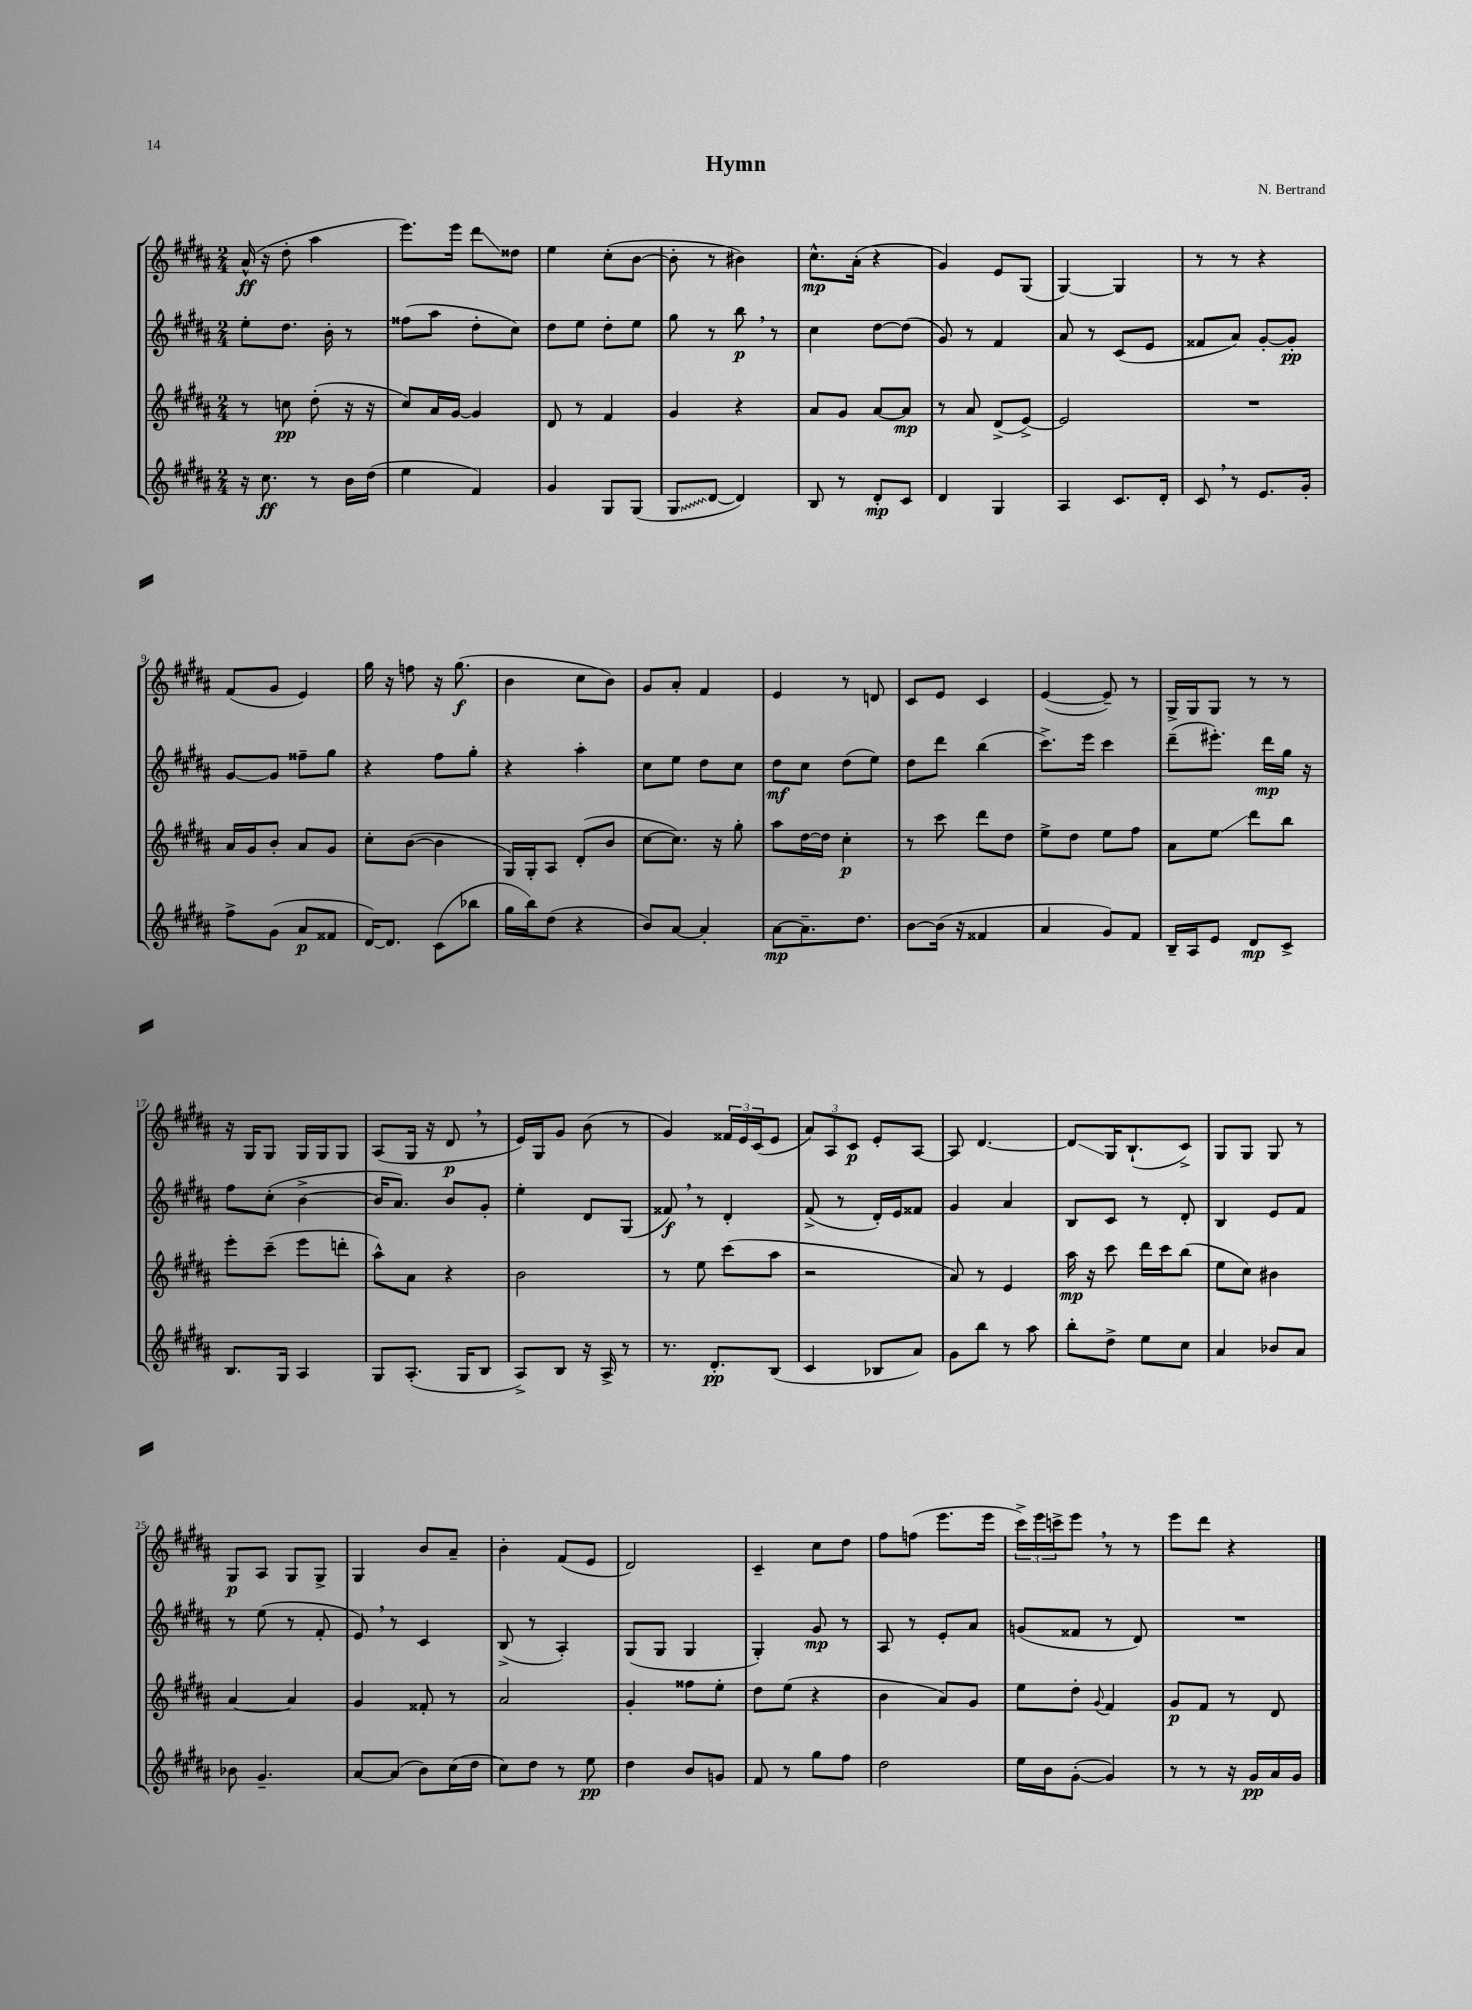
\header { title = "Hymn" composer = "N. Bertrand" }
<<
\new StaffGroup <<
\new Staff = "s0" {
    \clef treble \key b \major \numericTimeSignature \time 2/4
    ais'16-^\ff( r16 dis''8-. ais''4 |
    e'''8.) e'''16 dis'''8\glissando disis''8 |
    e''4 cis''8-.( b'8~ |
    b'8-. r8 bis'4) |
    cis''8.-^\mp ais'16-.( r4 |
    gis'4) e'8 gis8( |
    gis4~) gis4 |
    r8 r8 r4 |
    fis'8( gis'8 e'4) |
    gis''16 r16 f''8 r16 gis''8.\f( |
    b'4 cis''8 b'8) |
    gis'8 ais'8-. fis'4 |
    e'4 r8 d'8 |
    cis'8 e'8 cis'4 |
    e'4~( e'8--) r8 |
    gis16-> gis16 gis8 r8 r8 |
    r16 gis16 gis8 gis16 gis16 gis8 |
    ais8( gis16 r16 dis'8\p \breathe r8 |
    e'16) gis16 gis'8 b'8( r8 |
    gis'4) \tuplet 3/2 { fisis'16 e'16 cis'16( } e'8 |
    \tuplet 3/2 { ais'8) ais8 cis'8\p } e'8-. ais8~ |
    ais8 dis'4.~ |
    dis'8\glissando gis16 b8.-!( cis'8->) |
    gis8 gis8 gis8 r8 |
    gis8\p ais8 gis8 gis8-> |
    gis4 b'8 ais'8-- |
    b'4-. fis'8( e'8 |
    dis'2) |
    cis'4-- cis''8 dis''8 |
    fis''8 f''8( e'''8. e'''16 |
    \tuplet 3/2 { cis'''16->) e'''16 c'''16-> } e'''8 \breathe r8 r8 |
    e'''8 dis'''8 r4 \bar "|." |
}
\new Staff = "s1" {
    \clef treble \key b \major \numericTimeSignature \time 2/4
    e''8-. dis''8. b'16-. r8 |
    fisis''8( ais''8 dis''8-. cis''8) |
    dis''8 e''8 dis''8-. e''8 |
    gis''8 r8 b''8\p \breathe r8 |
    cis''4 dis''8~ dis''8( |
    gis'8) r8 fis'4 |
    ais'8 r8 cis'8( e'8 |
    fisis'8 ais'8) gis'8~-. gis'8-.\pp |
    gis'8~ gis'8 fisis''8-- gis''8 |
    r4 fis''8 gis''8-. |
    r4 ais''4-. |
    cis''8 e''8 dis''8 cis''8 |
    dis''8\mf cis''8 dis''8( e''8) |
    dis''8 dis'''8 b''4( |
    cis'''8.->) e'''16 cis'''4 |
    dis'''8--( eis'''8.-.) dis'''16\mp gis''16 r16 |
    fis''8 cis''8-.( b'4~-> |
    b'16 ais'8.) b'8 gis'8-. |
    e''4-. dis'8 gis8( |
    fisis'8\f) \breathe r8 dis'4-. |
    fis'8->( r8 dis'16-.) e'16 fisis'8 |
    gis'4 ais'4 |
    b8 cis'8 r8 dis'8-. |
    b4 e'8 fis'8 |
    r8 e''8( r8 fis'8-. |
    e'8) \breathe r8 cis'4 |
    b8->( r8 ais4-.) |
    gis8( gis8 gis4 |
    gis4-.) gis'8\mp r8 |
    ais8 r8 e'8-. ais'8 |
    g'8( fisis'8 r8 dis'8) |
    R2 \bar "|." |
}
\new Staff = "s2" {
    \clef treble \key b \major \numericTimeSignature \time 2/4
    r8 c''8\pp dis''8-.( r16 r16 |
    cis''8) ais'16 gis'16~ gis'4 |
    dis'8 r8 fis'4 |
    gis'4 r4 |
    ais'8 gis'8 ais'8~ ais'8\mp |
    r8 ais'8 dis'8->( e'8~->) |
    e'2 |
    R2 |
    ais'16 gis'16 b'8-. ais'8 gis'8 |
    cis''8-. b'8~( b'4 |
    gis16) gis16-. ais8 dis'8-.( b'8 |
    cis''8~ cis''8.) r16 gis''8-. |
    ais''8 dis''16~ dis''16 cis''4-.\p |
    r8 cis'''8 dis'''8 dis''8 |
    e''8-> dis''8 e''8 fis''8 |
    ais'8 e''8\glissando dis'''8 b''8 |
    e'''8-. cis'''8--( e'''8 d'''8-. |
    ais''8-^) ais'8 r4 |
    b'2 |
    r8 e''8 cis'''8( ais''8 |
    r2 |
    ais'8) r8 e'4 |
    ais''16\mp r16 cis'''8 dis'''16 cis'''16 b''8( |
    e''8 cis''8) bis'4 |
    ais'4~ ais'4 |
    gis'4 fisis'8-. r8 |
    ais'2 |
    gis'4-. fisis''8 e''8-. |
    dis''8 e''8( r4 |
    b'4 ais'8) gis'8 |
    e''8 dis''8-. \appoggiatura { gis'8 } fis'4 |
    gis'8\p fis'8 r8 dis'8 \bar "|." |
}
\new Staff = "s3" {
    \clef treble \key b \major \numericTimeSignature \time 2/4
    r16 cis''8.\ff r8 b'16 dis''16( |
    e''4 fis'4) |
    gis'4 gis8 gis8( |
    \once \override Glissando.style = #'zigzag gis8\glissando dis'8~ dis'4) |
    b8 r8 dis'8-.\mp cis'8 |
    dis'4 gis4 |
    ais4 cis'8. dis'16-. |
    cis'8 \breathe r8 e'8. gis'16-. |
    fis''8-> gis'8( ais'8\p fisis'8 |
    dis'16~) dis'8. cis'8( bes''8 |
    gis''16 b''16) dis''8( r4 |
    b'8) ais'8~ ais'4-. |
    ais'8~\mp ais'8.-- dis''8. |
    b'8~ b'16( r16 fisis'4 |
    ais'4 gis'8) fis'8 |
    b16-- ais16 e'8 dis'8\mp cis'8-> |
    b8. gis16 ais4 |
    gis8 ais8.-.( gis16 b8 |
    ais8->) b8 r16 ais16-> r8 |
    r8. dis'8.-.\pp b8( |
    cis'4 bes8 ais'8) |
    gis'8 b''8 r8 ais''8 |
    b''8-. dis''8-> e''8 cis''8 |
    ais'4 bes'8 ais'8 |
    bes'8 gis'4.-- |
    ais'8~ ais'8( b'8) cis''16( dis''16 |
    cis''8) dis''8 r8 e''8\pp |
    dis''4 b'8 g'8 |
    fis'8 r8 gis''8 fis''8 |
    dis''2 |
    e''16 b'16 gis'8~-.( gis'4) |
    r8 r8 r16 gis'16\pp ais'16 gis'16 \bar "|." |
}
>>
>>
